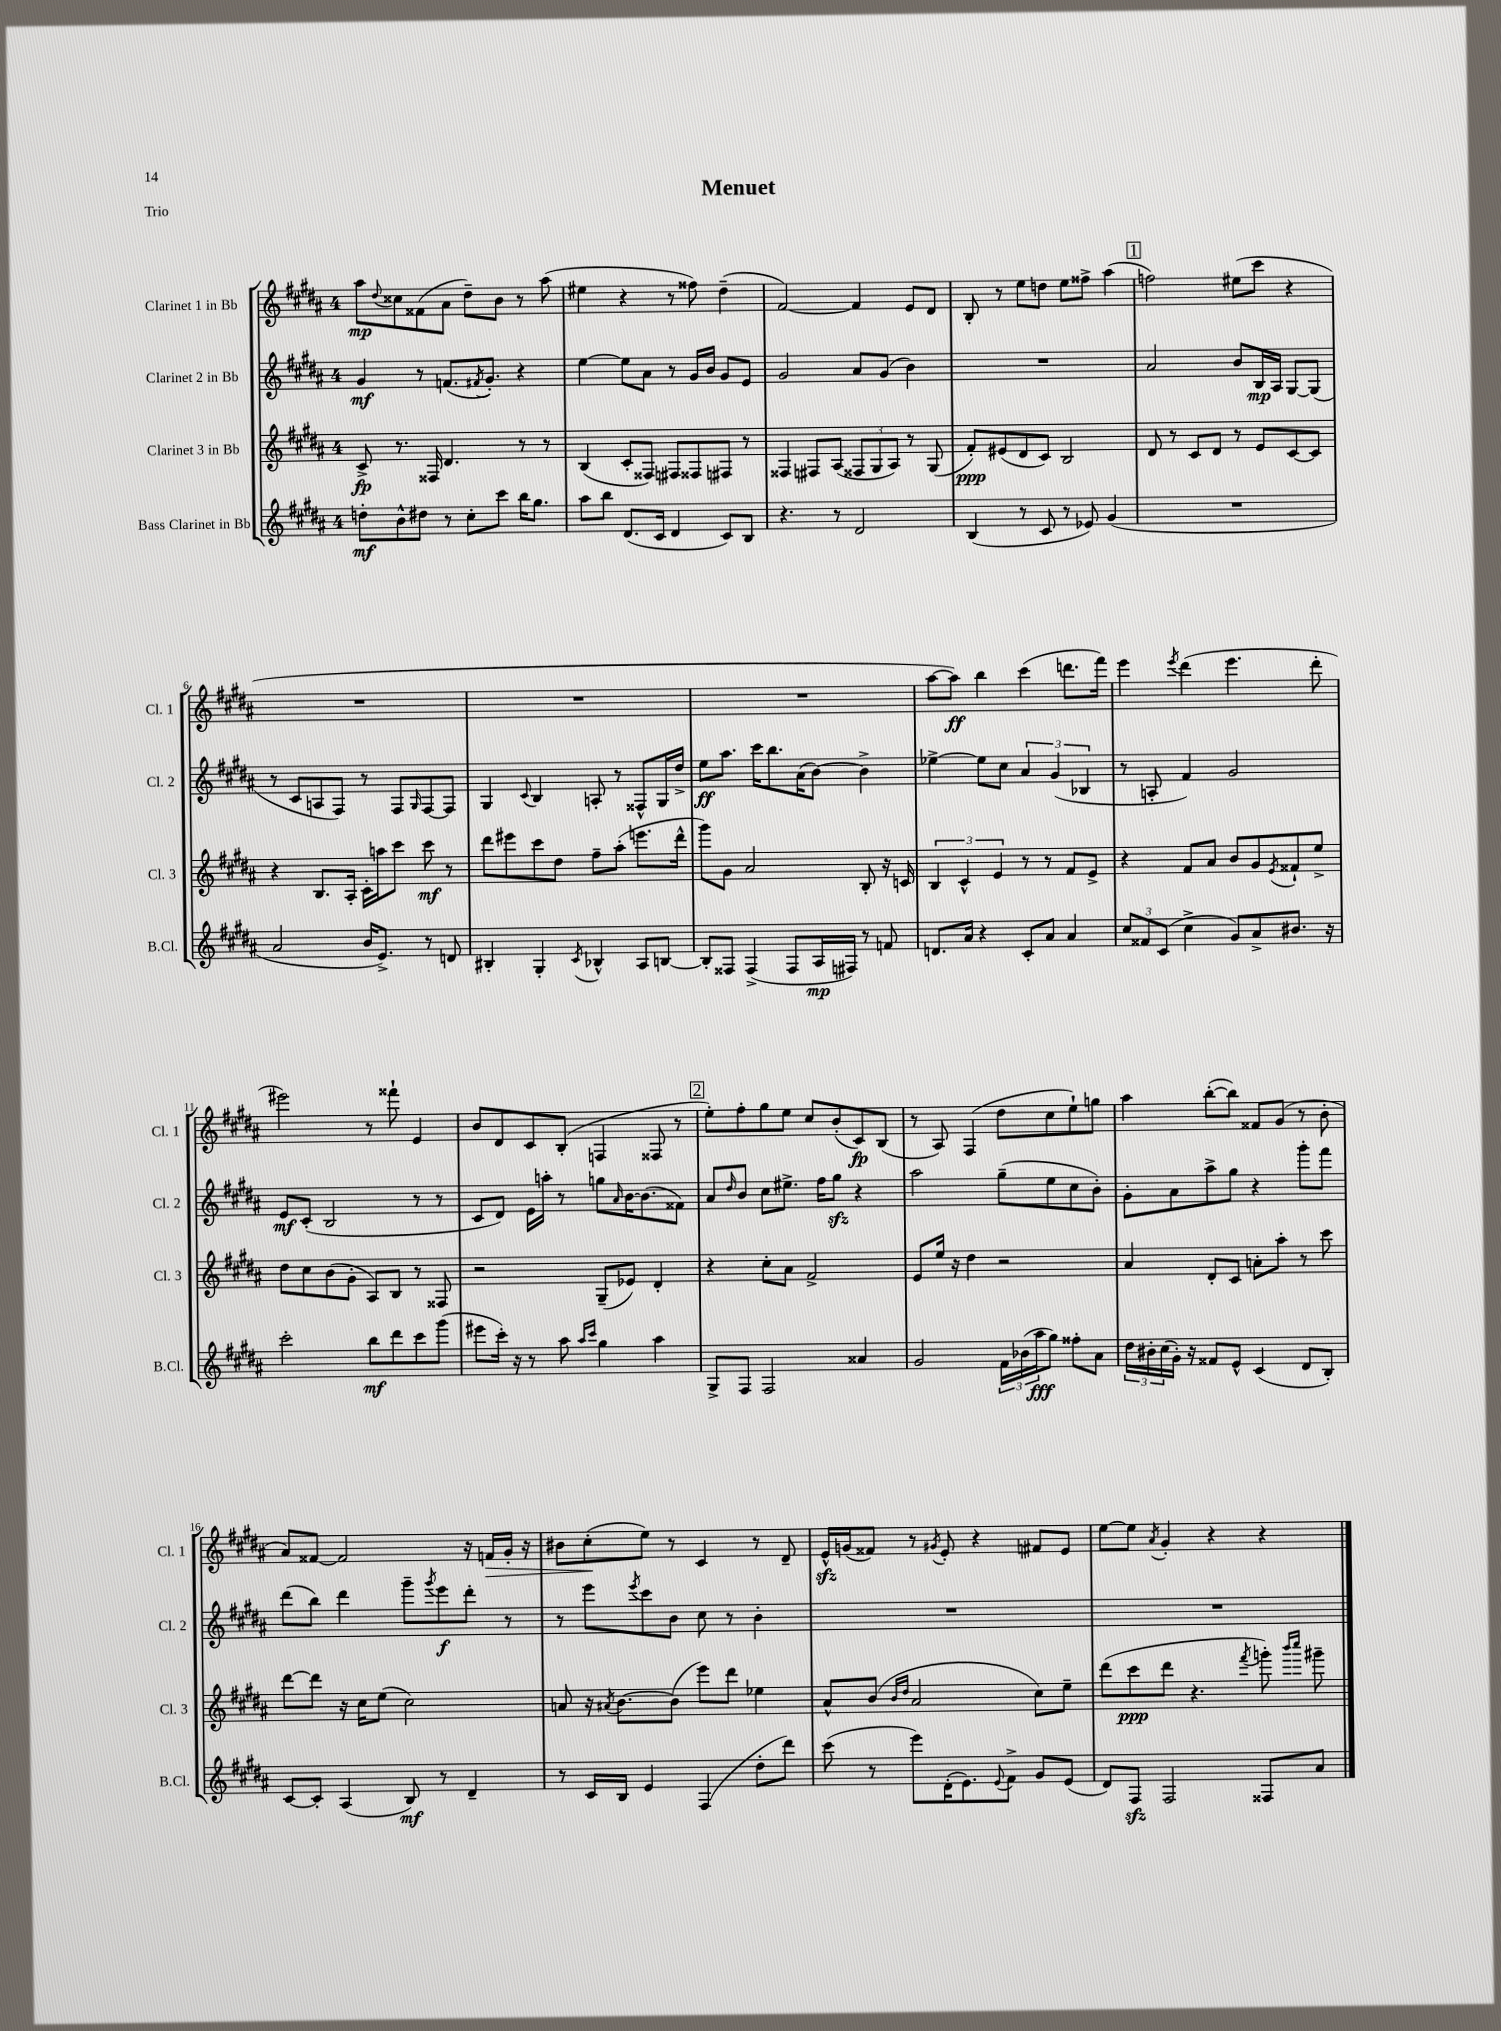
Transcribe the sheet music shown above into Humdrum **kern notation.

**kern	**dynam	**kern	**dynam	**kern	**dynam	**kern	**dynam
*part4	*part4	*part3	*part3	*part2	*part2	*part1	*part1
*staff4	*staff4	*staff3	*staff3	*staff2	*staff2	*staff1	*staff1
*I"Bass Clarinet in Bb	*	*I"Clarinet 3 in Bb	*	*I"Clarinet 2 in Bb	*	*I"Clarinet 1 in Bb	*
*I'B.Cl.	*	*I'Cl. 3	*	*I'Cl. 2	*	*I'Cl. 1	*
*clefG2	*	*clefG2	*	*clefG2	*	*clefG2	*
*k[f#c#g#d#a#]	*	*k[f#c#g#d#a#]	*	*k[f#c#g#d#a#]	*	*k[f#c#g#d#a#]	*
*M4/4	*	*M4/4	*	*M4/4	*	*M4/4	*
=1	=1	=1	=1	=1	=1	=1	=1
8ddn'\L	mf	8c#^/	fp	4g#/	mf	8aa#\L	mp
.	.	.	.	.	.	8qqdd#/	.
8b^^\	.	8.r	.	.	.	8cc##X\	.
8dd#X\J	.	.	.	8r	.	(8f##X\	.
.	.	16F##X/	.	.	.	.	.
8r	.	4.d#/	.	(8.fn/L	.	8a#\J	.
8cc#'\L	.	.	.	.	.	8dd#~\L)	.
.	.	.	.	8qf#X/	.	.	.
.	.	.	.	8.g#'/J)	.	.	.
8ccc#\J	.	.	.	.	.	8b\J	.
16bb\KL	.	8r	.	4r	.	8r	.
8.gg#\J	.	.	.	.	.	.	.
.	.	8r	.	.	.	(8aa#\	.
=2	=2	=2	=2	=2	=2	=2	=2
8aa#\L	.	(4B/	.	[4ee\	.	4ee#X\	.
8bb\J	.	.	.	.	.	.	.
(8.d#/L	.	8c#'/L	.	8ee\L]	.	4r	.
.	.	8F##X/J)	.	8a#\J	.	.	.
16c#/Jk	.	.	.	.	.	.	.
4d#/	.	8F#X/L	.	8r	.	8r	.
.	.	8F##X/	.	16g#/LL	.	8ff##X\)	.
.	.	.	.	16b/JJ	.	.	.
8c#/L)	.	8F#X/J	.	8g#/L	.	(4dd#~\	.
8B/J	.	8r	.	8e/J	.	.	.
=3	=3	=3	=3	=3	=3	=3	=3
4.r	.	4F##X/	.	2g#/	.	[2f#/)	.
.	.	8F#X/L	.	.	.	.	.
8r	.	(8A#/J	.	.	.	.	.
2d#/	.	12F##X/L	.	8a#/L	.	4f#/]	.
.	.	12G#/	.	.	.	.	.
.	.	.	.	(8g#/J	.	.	.
.	.	12A#/J)	.	.	.	.	.
.	.	8r	.	4b\)	.	8e/L	.
.	.	(8G#/	.	.	.	8d#/J	.
=4	=4	=4	=4	=4	=4	=4	=4
(4B/	.	8f#'/L)	ppp	1r	.	8B'/	.
.	.	(8e#X/	.	.	.	8r	.
8r	.	8d#/	.	.	.	8ee\L	.
8c#/	.	8c#/J)	.	.	.	8ddn\J	.
8r	.	2B/	.	.	.	8ee\L	.
8e-X/)	.	.	.	.	.	8ff##X^\J	.
(4g#/	.	.	.	.	.	(4aa#\	.
!!LO:REH:place=s1:t=1
=5	=5	=5	=5	=5	=5	=5	=5
1r	.	8d#/	.	2a#/	.	2ffn\)	.
.	.	8r	.	.	.	.	.
.	.	8c#/L	.	.	.	.	.
.	.	8d#/J	.	.	.	.	.
.	.	8r	.	8b/L	.	(8ee#X\L	.
.	.	8e/L	.	16B/L	mp	8ccc#\J	.
.	.	.	.	16A#/JJ	.	.	.
.	.	[8c#/	.	[8G#/L	.	4r	.
.	.	8c#/J]	.	(8G#/J]	.	.	.
!!LO:LB:g=z
=6	=6	=6	=6	=6	=6	=6	=6
2a#/	.	4r	.	8r	.	1r	.
.	.	.	.	8c#/L	.	.	.
.	.	8.B/L	.	8An/	.	.	.
.	.	.	.	8F#/J)	.	.	.
.	.	16A#'/Jk	.	.	.	.	.
16b/KL	.	16c#'\LL	.	8r	.	.	.
8.e^/J)	.	16aan\J	.	.	.	.	.
.	.	8ccc#\J	.	8F#/L	.	.	.
.	.	.	.	16qqG#/	.	.	.
8r	.	8ccc#\	mf	[8F#/	.	.	.
8dn/	.	8r	.	8F#/J]	.	.	.
=7	=7	=7	=7	=7	=7	=7	=7
4B#X'/	.	8ddd#\L	.	4G#/	.	1r	.
.	.	8eee#X\	.	.	.	.	.
.	.	.	.	8qqc#/	.	.	.
4G#'/	.	8ccc#\	.	4B/	.	.	.
.	.	8dd#\J	.	.	.	.	.
8qc#/	.	.	.	.	.	.	.
4B-X^^/	.	8ff#~\L	.	8An'/	.	.	.
.	.	(8aa#'\J	.	8r	.	.	.
8A#/L	.	8.eeen\L	.	8F##X^^/L	.	.	.
[8Bn/J	.	.	.	16G#/L	.	.	.
.	.	16ddd#^^\Jk	.	16dd#^/JJ	.	.	.
=8	=8	=8	=8	=8	=8	=8	=8
8B'/L]	.	8ggg#\L)	.	8ee\L	ff	1r	.
8F##X/J	.	8g#\J	.	8.aa#\J	.	.	.
(4F##^/	.	2a#/	.	.	.	.	.
.	.	.	.	16ccc#\KL	.	.	.
.	.	.	.	8.bb\	.	.	.
8F##/L	.	.	.	.	.	.	.
.	.	.	.	(16a#\K	.	.	.
16A#/L	mp	.	.	[8b\J)	.	.	.
16F#X/JJ)	.	.	.	.	.	.	.
8r	.	8B'/	.	4b^\]	.	.	.
8fn/	.	16r	.	.	.	.	.
.	.	16cn/	.	.	.	.	.
=9	=9	=9	=9	=9	=9	=9	=9
8.dn/L	.	6B/	.	[4ee-X^\	.	[8aa#\L	.
.	.	.	.	.	.	8aa#\J])	ff
.	.	6c#^^/	.	.	.	.	.
16a#/Jk	.	.	.	.	.	.	.
4r	.	.	.	8ee-\L]	.	4bb\	.
.	.	6e/	.	.	.	.	.
.	.	.	.	8cc#\J	.	.	.
8c#'/L	.	8r	.	6a#/	.	(4ccc#\	.
8a#/J	.	8r	.	.	.	.	.
.	.	.	.	(6g#/	.	.	.
4a#/	.	8f#/L	.	.	.	8.dddn\L	.
.	.	.	.	6B-X/	.	.	.
.	.	8e^/J	.	.	.	.	.
.	.	.	.	.	.	16fff#\Jk)	.
=10	=10	=10	=10	=10	=10	=10	=10
12cc#/L	.	4r	.	8r	.	4eee\	.
12f##X/	.	.	.	.	.	.	.
.	.	.	.	8An'/	.	.	.
(12c#/J	.	.	.	.	.	.	.
.	.	.	.	.	.	8qeee/	.
4cc#^\	.	8f#/L	.	4f#/)	.	(4ddd#\	.
.	.	8a#/J	.	.	.	.	.
8g#/L)	.	8b/L	.	2g#/	.	4.eee\	.
8a#^/	.	8g#/	.	.	.	.	.
.	.	8qe/	.	.	.	.	.
8.b#X/J	.	8f##X`/	.	.	.	.	.
.	.	8ee^/J	.	.	.	8ddd#'\	.
16r	.	.	.	.	.	.	.
!!LO:LB:g=z
=11	=11	=11	=11	=11	=11	=11	=11
2ccc#'\	.	8dd#\L	.	8e/L	mf	2eee#X\)	.
.	.	8cc#\	.	(8c#'/J	.	.	.
.	.	(8b\	.	2B/	.	.	.
.	.	8g#'\J	.	.	.	.	.
8bb\L	mf	8A#/L)	.	.	.	8r	.
8ddd#\	.	8B/J	.	.	.	8fff##X`\	.
8ccc#\	.	8r	.	8r	.	4e/	.
(8ggg#\J	.	8F##X/	.	8r	.	.	.
=12	=12	=12	=12	=12	=12	=12	=12
8eee#X\L	.	2r	.	8c#/L	.	8b/L	.
16ccc#'\Jk)	.	.	.	8d#/J)	.	8d#/	.
16r	.	.	.	.	.	.	.
8r	.	.	.	16e\LL	.	8c#/	.
.	.	.	.	16aan'\JJ	.	.	.
8aa#\	.	.	.	8r	.	(8B'/J	.
16qqaa#/LL	.	.	.	.	.	.	.
16qqccc#/JJ	.	.	.	.	.	.	.
4gg#\	.	(8G#~/L	.	8ggn\L	.	4Fn/	.
.	.	.	.	16qqa#/	.	.	.
.	.	8e-X/J)	.	[16b\K	.	.	.
.	.	.	.	(8.b\]	.	.	.
4aa#\	.	4d#'/	.	.	.	8F##X/	.
.	.	.	.	8f##X\J)	.	8r	.
!!LO:REH:place=s1:t=2
=13	=13	=13	=13	=13	=13	=13	=13
8G#^/L	.	4r	.	8a#/L	.	8ee'\L)	.
.	.	.	.	16qqdd#/	.	.	.
8F#/J	.	.	.	8b/J	.	8ff#'\	.
2F#/	.	8cc#'\L	.	8cc#\L	.	8gg#\	.
.	.	8a#\J	.	8.ee#X^\J	.	8ee\J	.
.	.	2f#^/	.	.	.	8cc#/L	.
.	.	.	.	16ff#\KL	.	.	.
.	.	.	.	8gg#zz\J	.	(8b'/	.
4a##X/	.	.	.	4r	.	8c#/)	fp
.	.	.	.	.	.	(8B/J	.
=14	=14	=14	=14	=14	=14	=14	=14
2g#/	.	8e/L	.	2aa#\	.	8r	.
.	.	16ee/Jk	.	.	.	8A#/)	.
.	.	16r	.	.	.	.	.
.	.	4dd#\	.	.	.	(4F#/	.
24f#\LL	.	2r	.	(8gg#~\L	.	8dd#\L	.
(24b-X\	.	.	.	.	.	.	.
24aa#\J	fff	.	.	.	.	.	.
8gg#\J)	.	.	.	8ee\	.	8cc#\	.
8ff##X'\L	.	.	.	8cc#\	.	8ee`\)	.
8a#\J	.	.	.	8b'\J)	.	8ggn\J	.
=15	=15	=15	=15	=15	=15	=15	=15
24dd#\LL	.	4a#/	.	8g#'\L	.	4aa#\	.
24b#X'\	.	.	.	.	.	.	.
(24cc#\	.	.	.	.	.	.	.
16g#'\JJ)	.	.	.	8a#\	.	.	.
16r	.	.	.	.	.	.	.
8f##X/L	.	8d#'/L	.	8aa#^\	.	([8bb'\L	.
8e^^/J	.	8c#/J	.	8gg#\J	.	8bb\J])	.
(4c#/	.	8an'\L	.	4r	.	8f##X/L	.
.	.	8aa#'\J	.	.	.	(8g#/J	.
8d#/L	.	8r	.	8ggg#'\L	.	8r	.
8B'/J)	.	8ccc#\	.	8fff#\J	.	8b'\	.
!!LO:LB:g=z
=16	=16	=16	=16	=16	=16	=16	=16
[8c#/L	.	[8ddd#\L	.	(8ddd#\L	.	8a#/L)	.
8c#'/J]	.	8ddd#\J]	.	8bb\J)	.	[8f##X/J	.
(4A#/	.	16r	.	4ddd#\	.	2f##/]	.
.	.	16cc#\KL	.	.	.	.	.
.	.	(8ee\J	.	.	.	.	.
8B/)	mf	2cc#\)	.	8ggg#~\L	.	.	.
.	.	.	.	8qggg#/	.	.	.
8r	.	.	.	8eee\	f	.	.
4d#~/	.	.	.	8ddd#'\J	.	16r	.
!	!	!	!	!	!	!	!LO:HP:b
.	.	.	.	.	.	16fn/LL	>
.	.	.	.	8r	.	16g#'/JJ	.
.	.	.	.	.	.	16r	.
=17	=17	=17	=17	=17	=17	=17	=17
8r	.	8an/	.	8r	.	8b#X\L	.
16c#/LL	.	16r	.	8eee\L	.	(8cc#'\	.
.	.	8qa#X/	.	.	.	.	.
16B/JJ	.	[8.b\L	.	.	.	.	.
.	.	.	.	8qeee/	.	.	.
4e/	.	.	.	8ccc#\	.	8ee\J)	]
.	.	(8b\J]	.	8b\J	.	8r	.
(4F#/	.	8eee\L)	.	8cc#\	.	4c#/	.
.	.	8ddd#\J	.	8r	.	.	.
8dd#'\L	.	4ee-X\	.	4b'\	.	8r	.
8ddd#\J)	.	.	.	.	.	8d#~/	.
=18	=18	=18	=18	=18	=18	=18	=18
(8ccc#\	.	8a#^^/L	.	1r	.	16ezz^^/LL	.
.	.	.	.	.	.	(16gn/J	.
8r	.	(8b/J	.	.	.	8f##X/J)	.
.	.	16qqb/LL	.	.	.	.	.
.	.	16qqdd#/JJ	.	.	.	.	.
8eee\L)	.	2a#/	.	.	.	8r	.
.	.	.	.	.	.	8qg#X/	.
(16d#'\K	.	.	.	.	.	8e'/	.
8.e\)	.	.	.	.	.	.	.
.	.	.	.	.	.	4r	.
8qqe/	.	.	.	.	.	.	.
8f#^\J	.	.	.	.	.	.	.
8g#/L	.	8cc#\L)	.	.	.	8f#X/L	.
(8e/J	.	8ee~\J	.	.	.	8e/J	.
=19	=19	=19	=19	=19	=19	=19	=19
8d#/L)	.	(8ddd#\L	.	1r	.	[8ee\L	.
8F#zz/J	.	8ccc#\	ppp	.	.	8ee\J]	.
.	.	.	.	.	.	8qa#/	.
2F#/	.	8ddd#\J	.	.	.	4g#'/	.
.	.	4.r	.	.	.	.	.
.	.	.	.	.	.	4r	.
.	.	8qfff#/	.	.	.	.	.
8F##X/L	.	8gggn'\)	.	.	.	4r	.
.	.	16qqbbb/LL	.	.	.	.	.
.	.	16qqcccc#/JJ	.	.	.	.	.
8a#/J	.	8ggg#X~\	.	.	.	.	.
==	==	==	==	==	==	==	==
*-	*-	*-	*-	*-	*-	*-	*-
